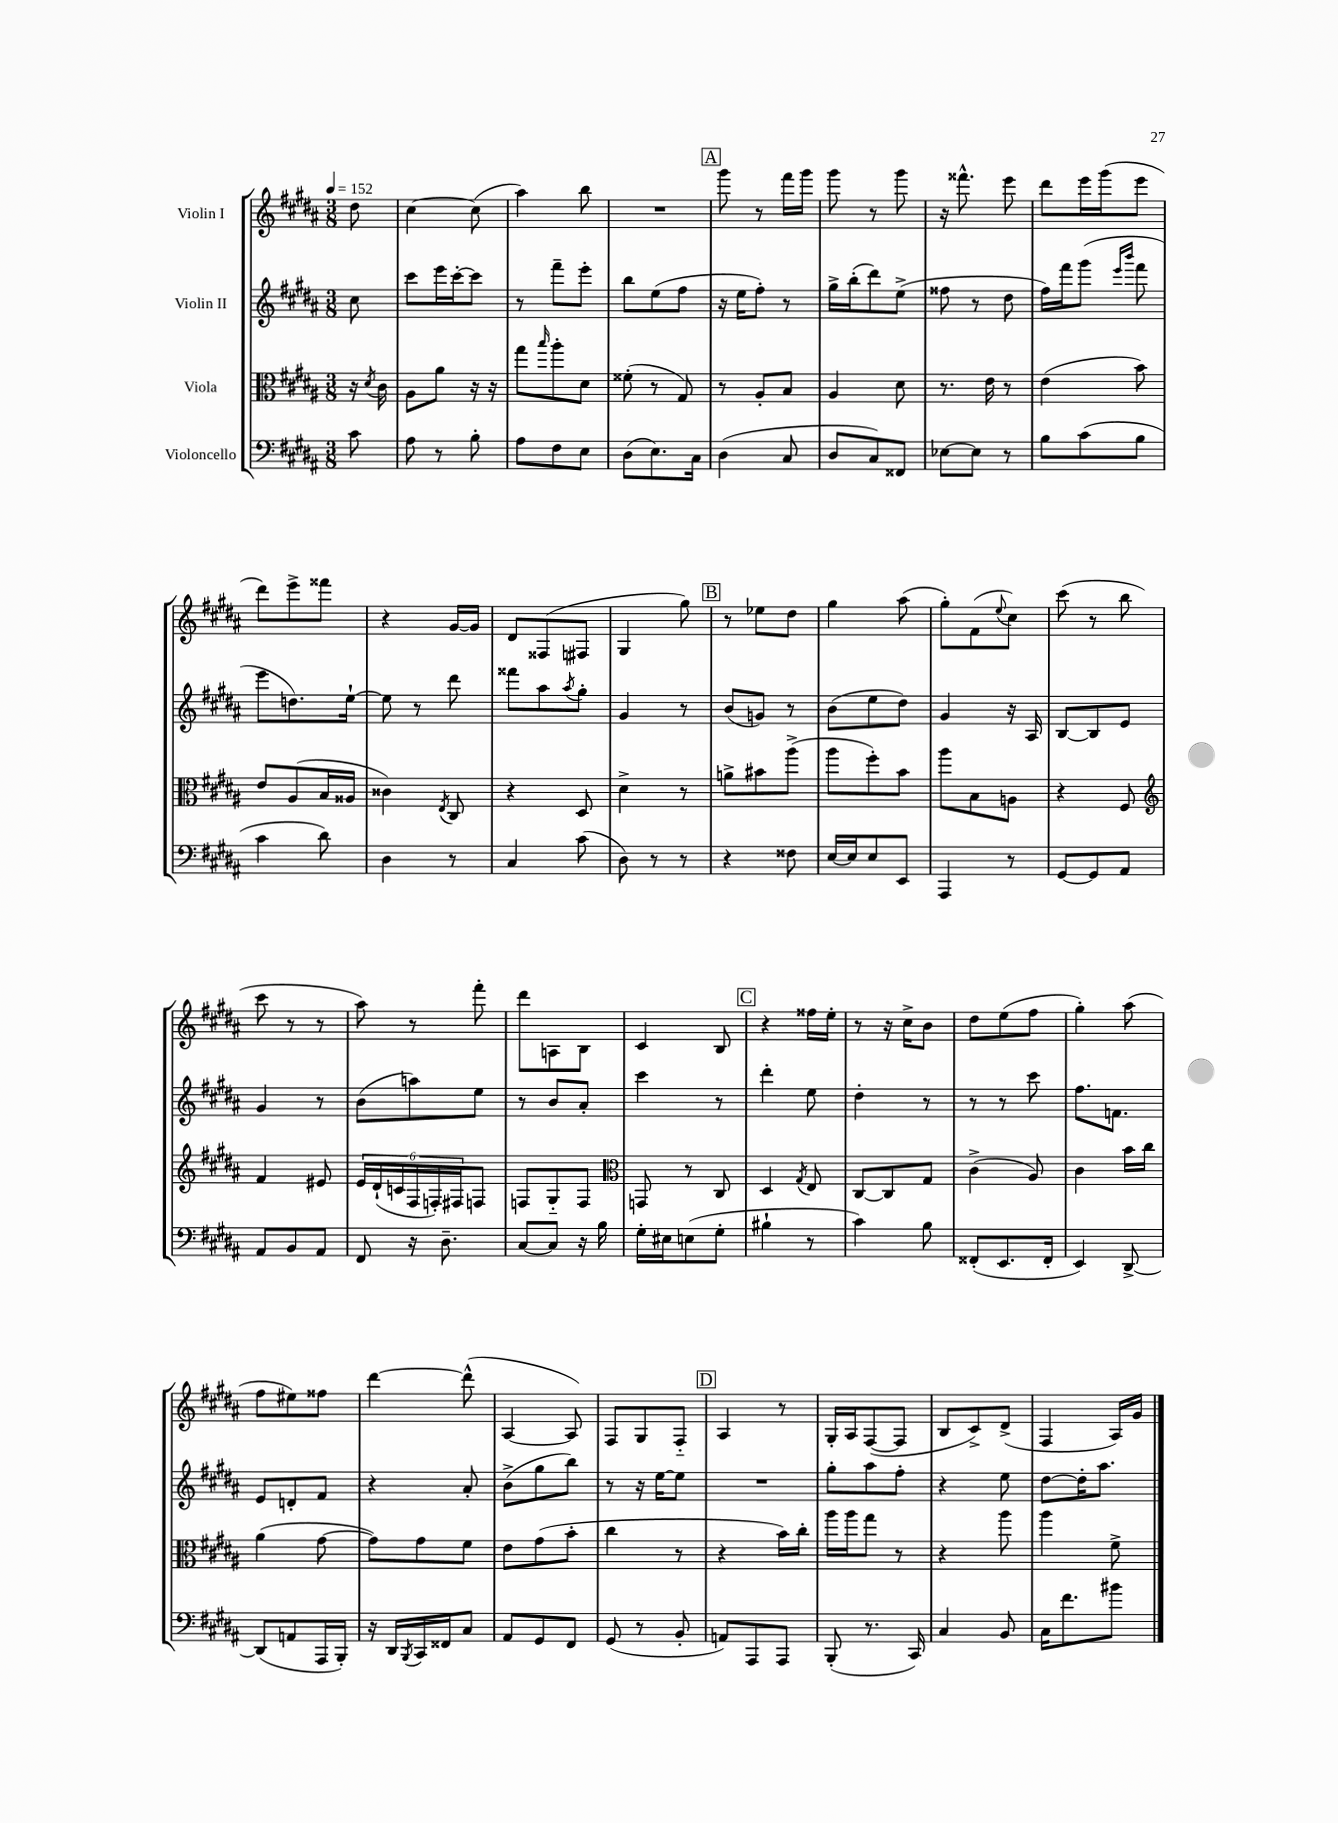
<<
\new StaffGroup <<
\new Staff = "s0" \with { instrumentName = "Violin I" } {
    \clef treble \key b \major \numericTimeSignature \time 3/8 \partial 8 \tempo 4 = 152
    dis''8 |
    cis''4~ cis''8( |
    ais''4) b''8 |
    R4. |
    \mark \markup { \box "A" } gis'''8 r8 fis'''16 gis'''16 |
    gis'''8 r8 gis'''8 |
    r16 fisis'''8.-^ e'''8 |
    dis'''8 e'''16 gis'''16( e'''8 |
    dis'''8) e'''8-> fisis'''8 |
    r4 gis'16~ gis'16 |
    dis'8 fisis8( fis8 |
    gis4 gis''8) |
    \mark \markup { \box "B" } r8 ees''8 dis''8 |
    gis''4 ais''8( |
    gis''8-.) fis'8( \appoggiatura { e''8 } cis''8) |
    cis'''8( r8 b''8 |
    cis'''8 r8 r8 |
    ais''8) r8 fis'''8-. |
    dis'''8 a8 b8 |
    cis'4 b8 |
    \mark \markup { \box "C" } r4 fisis''16 e''16-. |
    r8 r16 cis''16-> b'8 |
    dis''8 e''8( fis''8 |
    gis''4-.) ais''8( |
    fis''8 eis''8) fisis''8 |
    dis'''4~ dis'''8-^( |
    ais4~ ais8) |
    fis8 gis8 fis8-_ |
    \mark \markup { \box "D" } ais4 r8 |
    gis16-. ais16 fis8~( fis8 |
    b8 cis'8->) dis'8->( |
    fis4 ais16) gis'16 \bar "|." |
}
\new Staff = "s1" \with { instrumentName = "Violin II" } {
    \clef treble \key b \major \numericTimeSignature \time 3/8 \partial 8
    cis''8 |
    cis'''8 e'''16 cis'''16~-. cis'''8 |
    r8 fis'''8-- e'''8-. |
    b''8 e''8( fis''8 |
    \mark \markup { \box "A" } r16 e''16 fis''8-.) r8 |
    gis''16-> b''16-.( dis'''8) e''8->( |
    fisis''8 r8 dis''8 |
    fis''16) fis'''16 gis'''8( \grace { e'''16 b'''16 } fis'''8 |
    e'''8 d''8.) e''16~-! |
    e''8 r8 dis'''8 |
    fisis'''8 ais''8 \acciaccatura { ais''8 } gis''8-. |
    gis'4 r8 |
    \mark \markup { \box "B" } b'8( g'8) r8 |
    b'8( e''8 dis''8) |
    gis'4 r16 ais16 |
    b8~ b8 e'8 |
    gis'4 r8 |
    b'8( a''8) e''8 |
    r8 b'8 ais'8-. |
    cis'''4 r8 |
    \mark \markup { \box "C" } dis'''4-. e''8 |
    dis''4-. r8 |
    r8 r8 cis'''8 |
    fis''8. f'8. |
    e'8 d'8-. fis'8 |
    r4 ais'8-. |
    b'8->( gis''8 b''8) |
    r8 r16 e''16~ e''8 |
    \mark \markup { \box "D" } R4. |
    gis''8-. ais''8 fis''8-. |
    r4 e''8 |
    dis''8~ dis''16-. ais''8. \bar "|." |
}
\new Staff = "s2" \with { instrumentName = "Viola" } {
    \clef alto \key b \major \numericTimeSignature \time 3/8 \partial 8
    r16 \acciaccatura { dis'8 } cis'16 |
    ais8 ais'8 r16 r16 |
    gis''8 \grace { b''16 } ais''8-. dis'8 |
    fisis'8-.( r8 gis8) |
    \mark \markup { \box "A" } r8 ais8-. b8 |
    ais4 dis'8 |
    r8. e'16 r8 |
    e'4( b'8) |
    e'8 ais8( b16 aisis16 |
    cisis'4) \acciaccatura { e8 } cis8 |
    r4 dis8 |
    dis'4-> r8 |
    \mark \markup { \box "B" } a'8-> bis'8 ais''8->( |
    ais''8 fis''8-.) b'8 |
    ais''8 b8 a8 |
    r4 fis8 |
    \clef treble fis'4 eis'8 |
    \tuplet 6/4 { e'16 dis'16-!( c'16 fis16 f16-.) fis16 } f8 |
    f8 gis8-_ f8 |
    \clef alto g,8 r8 cis8 |
    \mark \markup { \box "C" } dis4 \acciaccatura { gis8 } e8 |
    cis8~ cis8 gis8 |
    cis'4->( ais8) |
    cis'4 b'16 cis''16 |
    ais'4( gis'8~ |
    gis'8) gis'8 fis'8 |
    e'8 gis'8( b'8-. |
    cis''4 r8 |
    \mark \markup { \box "D" } r4 b'16) cis''16-. |
    ais''16 ais''16 gis''8 r8 |
    r4 ais''8 |
    ais''4 fis'8-> \bar "|." |
}
\new Staff = "s3" \with { instrumentName = "Violoncello" } {
    \clef bass \key b \major \numericTimeSignature \time 3/8 \partial 8
    cis'8 |
    ais8 r8 b8-. |
    ais8 fis8 e8 |
    dis8( e8.) cis16 |
    \mark \markup { \box "A" } dis4( cis8 |
    dis8 cis8) fisis,8 |
    ees8~ ees8 r8 |
    b8 cis'8( b8 |
    cis'4 dis'8) |
    dis4 r8 |
    cis4 cis'8( |
    dis8) r8 r8 |
    \mark \markup { \box "B" } r4 fisis8 |
    e16~ e16 e8 e,8 |
    ais,,4 r8 |
    gis,8~ gis,8 ais,8 |
    ais,8 b,8 ais,8 |
    fis,8 r16 dis8.-- |
    cis8~ cis8 r16 b16 |
    gis16-. eis16 e8( gis8-. |
    \mark \markup { \box "C" } bis4-! r8 |
    cis'4) b8 |
    fisis,8-.( e,8. fisis,16-. |
    e,4) dis,8~-> |
    dis,8( a,8 ais,,16 b,,16-.) |
    r16 dis,16 \acciaccatura { b,,8 } cis,16 fisis,16 cis8 |
    ais,8 gis,8 fis,8 |
    gis,8( r8 b,8-. |
    \mark \markup { \box "D" } a,8) ais,,8 ais,,8 |
    b,,8-.( r8. cis,16) |
    cis4 b,8 |
    cis16 fis'8. bis'8 \bar "|." |
}
>>
>>
\layout { \context { \Score \remove "Bar_number_engraver" } }
